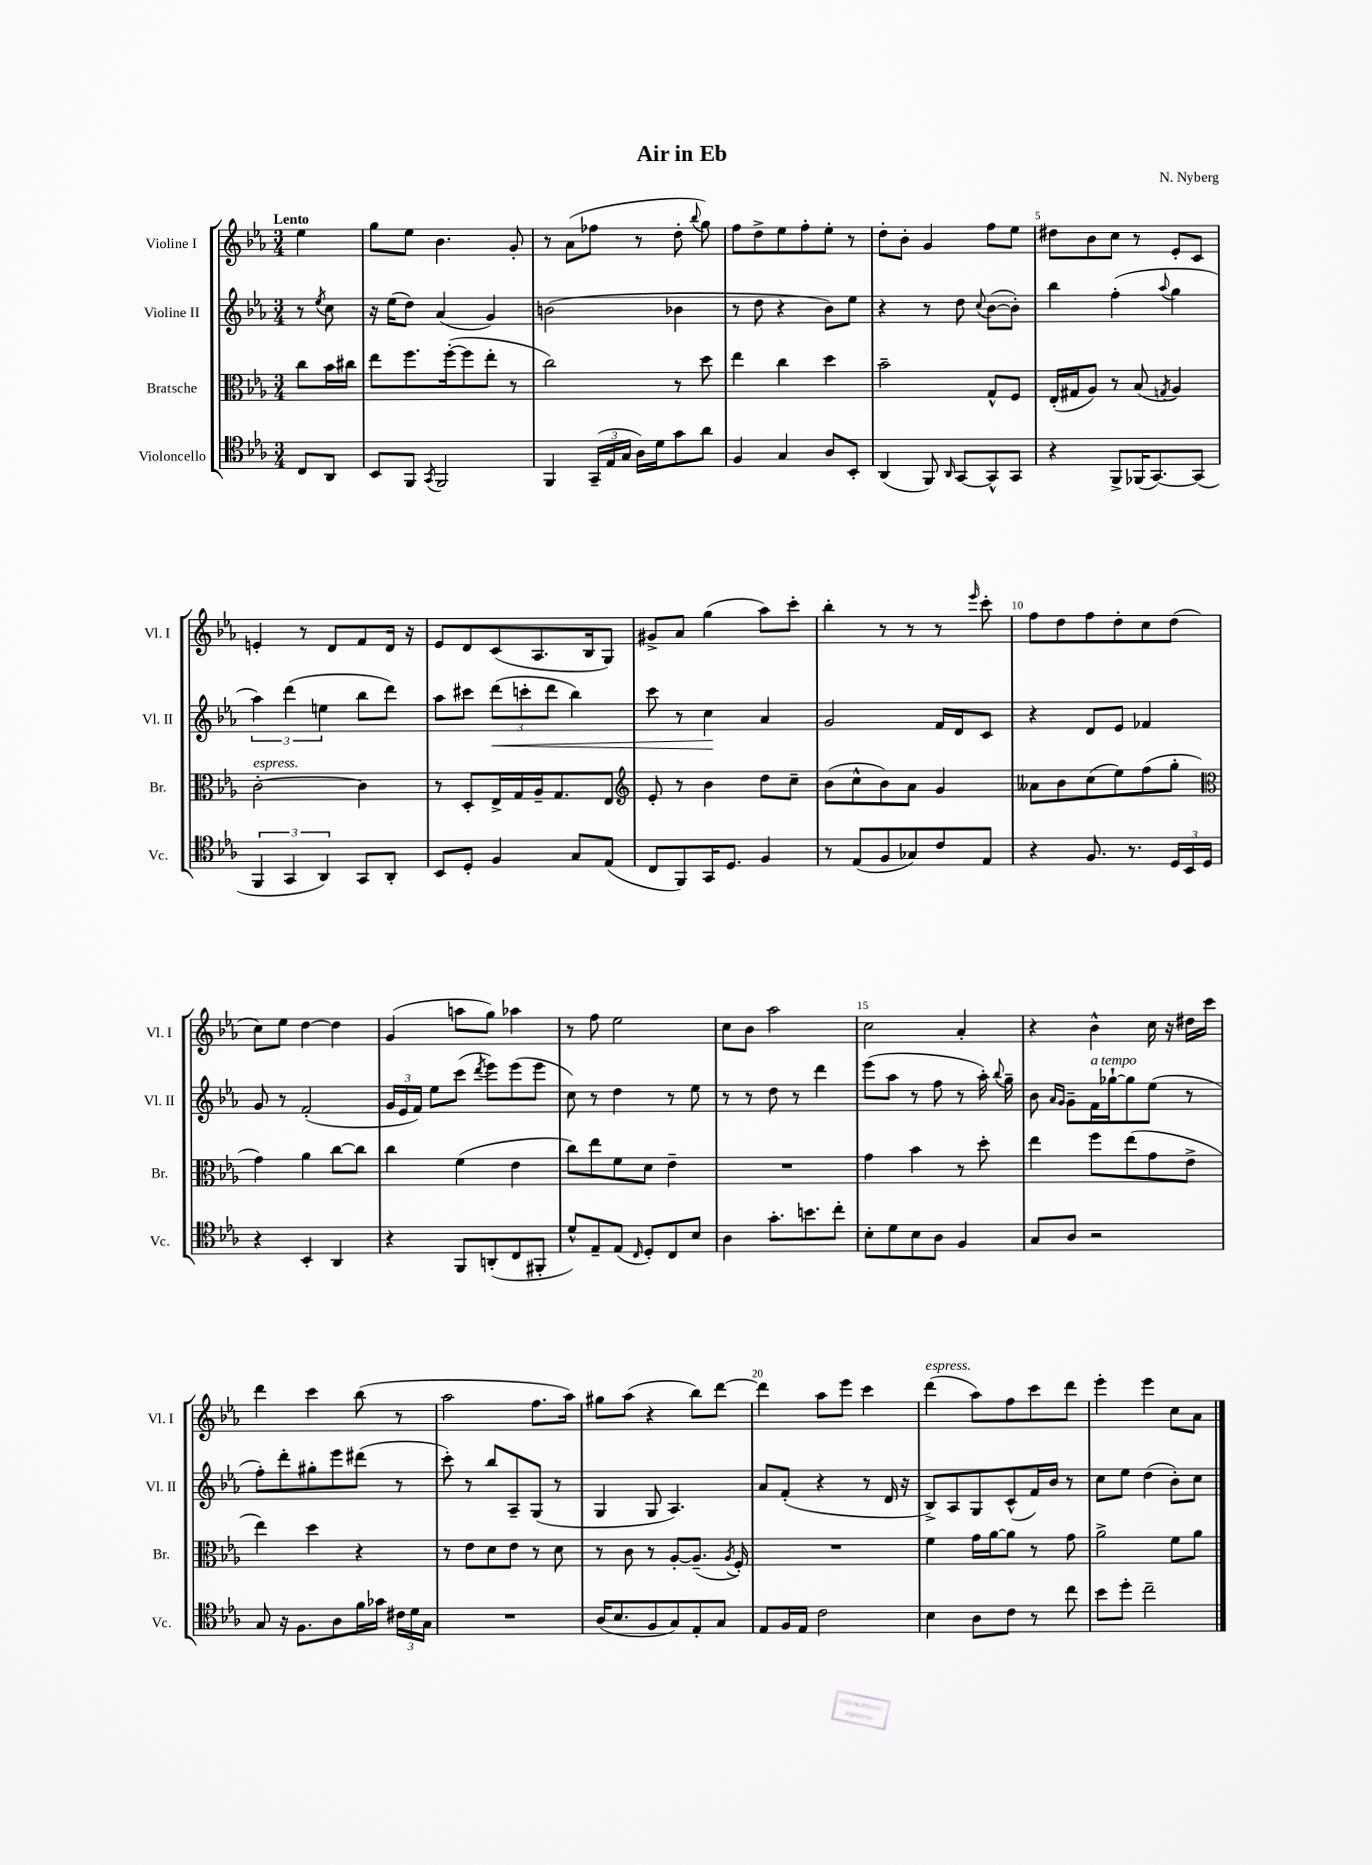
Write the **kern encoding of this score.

**kern	**kern	**kern	**dynam	**kern
*part4	*part3	*part2	*part2	*part1
*staff4	*staff3	*staff2	*staff2	*staff1
*I"Violoncello	*I"Bratsche	*I"Violine II	*	*I"Violine I
*I'Vc.	*I'Br.	*I'Vl. II	*	*I'Vl. I
*clefC4	*clefC3	*clefG2	*	*clefG2
*k[b-e-a-]	*k[b-e-a-]	*k[b-e-a-]	*	*k[b-e-a-]
*M3/4	*M3/4	*M3/4	*	*M3/4
=	=	=	=	=
!	!	!	!	!LO:TX:a:B:t=Lento
8C/L	8cc\L	8r	.	4ee-\
.	.	8qee-/	.	.
8AA-/J	16b-\L	8cc\	.	.
.	16cc#X\JJ	.	.	.
=1	=1	=1	=1	=1
8BB-/L	8ee-\L	16r	.	8gg\L
.	.	(16ee-\KL	.	.
8FF/J	8.ff\	8dd\J)	.	8ee-\J
8qGG/	.	.	.	.
2FF/	.	(4a-/	.	4.b-\
.	([16ff'\k	.	.	.
.	8ff\]	.	.	.
.	8ee-'\J	4g/)	.	.
.	8r	.	.	8g'/
=2	=2	=2	=2	=2
4FF/	2cc\)	(2bn\	.	8r
.	.	.	.	(8a-\L
(24GG~/LL	.	.	.	8ff-X\J
24E-/	.	.	.	.
24G/JJ	.	.	.	.
16A-\LL)	.	.	.	8r
16d\J	.	.	.	.
8g\	8r	4b-X\	.	8dd'\
.	.	.	.	8qqbb-/
8a-\J	8dd\	.	.	8gg\)
=3	=3	=3	=3	=3
4F/	4ee-\	8r	.	8ff\L
.	.	8dd\	.	8dd^\
4G/	4cc\	4r	.	8ee-\
.	.	.	.	8ff'\
8A-/L	4dd\	8b-\L)	.	8ee-'\J
8BB-'/J	.	8ee-\J	.	8r
=4	=4	=4	=4	=4
(4AA-/	2b-~\	4r	.	8dd'\L
.	.	.	.	8b-'\J
8FF/)	.	8r	.	4g/
16qqAA-/	.	.	.	.
[8GG/L	.	8dd\	.	.
.	.	8qqcc/	.	.
8GG^^/]	8G^^/L	([8b-\L	.	8ff\L
8GG/J	8F/J	8b-'\J])	.	8ee-\J
=5	=5	=5	=5	=5
4r	(16E-'/LL	4bb-\	.	8dd#X\L
.	16G#X/J	.	.	.
.	8A-/J)	.	.	8b-\
8FF^/L	8r	(4ff'\	.	8cc\J
(16FF-X/K	(8B-/	.	.	8r
[8.GG/)	.	.	.	.
.	8qGn/	8qqaa-/	.	.
.	4A-/)	4gg\	.	8e-'/L
(8GG/J]	.	.	.	8c/J
!!LO:LB:g=z
=6	=6	=6	=6	=6
!	!LO:TX:a:i:t=espress.	!	!	!
6FF/	[2c'\	6aa-\)	.	4en'/
6GG/	.	(6ddd\	.	.
.	.	.	.	8r
6AA-/)	.	6een\	.	.
.	.	.	.	8d/L
8GG/L	4c\]	8bb-\L	.	8f/
8AA-'/J	.	8ddd\J)	.	16d/Jk
.	.	.	.	16r
=7	=7	=7	=7	=7
8BB-/L	8r	8aa-\L	.	8e-/L
8D'/J	8D'/L	8ccc#X\J	.	8d/
!	!	!	!LO:HP:b	!
4F/	16E-^/L	(12ddd\L	<	(8c/
.	16G/	.	.	.
.	.	12cccn'\	.	.
.	16A-~/J	.	.	8.A-/
.	.	12ddd\J	.	.
.	8.G/	.	.	.
8G/L	.	4bb-\)	.	.
.	.	.	.	16B-/k
(8E-/J	8E-/J	.	.	8G/J)
=8	=8	=8	=8	=8
*	*clefG2	*	*	*
8C/L	8e-'/	8ccc\	.	8g#X^/L
8FF/)	8r	8r	.	8a-/J
16GG/K	4b-\	4cc\	.	(4gg\
8.D/J	.	.	.	.
4F/	8dd\L	4a-/	[	8aa-\L)
.	8cc~\J	.	.	8ccc'\J
=9	=9	=9	=9	=9
8r	(8b-\L	2g/	.	4bb-'\
(8E-/L	8cc^^\	.	.	.
8F/	8b-\)	.	.	8r
8G-X/)	8a-\J	.	.	8r
8c/	4g/	16f/LL	.	8r
.	.	16d/J	.	.
.	.	.	.	16qqeee-/
8E-/J	.	8c/J	.	8ccc'\
=10	=10	=10	=10	=10
4r	8a--X\L	4r	.	8ff\L
.	8b-\	.	.	8dd\
8.F/	(8cc\	8d/L	.	8ff\
.	8ee-\)	8e-/J	.	8dd'\
8.r	.	.	.	.
.	(8ff\	4f-X/	.	8cc\
24D/LL	8gg'\J	.	.	(8dd\J
24BB-/	.	.	.	.
24D/JJ	.	.	.	.
!!LO:LB:g=z
=11	=11	=11	=11	=11
*	*clefC3	*	*	*
4r	4g\)	8g/	.	8cc\L)
.	.	8r	.	8ee-\J
4BB-'/	4a-\	(2f'/	.	[4dd\
4AA-/	[8cc\L	.	.	4dd\]
.	8cc\J]	.	.	.
=12	=12	=12	=12	=12
4r	4cc\	24g/LL	.	(4g/
.	.	24e-/	.	.
.	.	24f/JJ)	.	.
.	.	8ee-\L	.	.
8FF/L	(4f\	(8ccc\J	.	8aan\L
.	.	8qddd/	.	.
(8AAn'/	.	8eee-\L)	.	8gg\J)
8C/	4e-\	(8eee-\	.	4aa-X\
8FF#X'/J	.	8eee-\J	.	.
=13	=13	=13	=13	=13
8d^^/L)	8cc\L)	8cc\)	.	8r
8E-~/	8ee-\	8r	.	8ff\
(8E-/J	8f\	4dd\	.	2ee-\
16qqC/	.	.	.	.
8D'/L)	8d\J	.	.	.
8C/	4e-~\	8r	.	.
8B-/J	.	8ee-\	.	.
=14	=14	=14	=14	=14
4A-\	2.r	8r	.	8cc\L
.	.	8r	.	8b-\J
8.g'\L	.	8dd\	.	2aa-\
.	.	8r	.	.
8.bn\	.	.	.	.
.	.	4ddd\	.	.
8cc'\J	.	.	.	.
=15	=15	=15	=15	=15
8B-'\L	4g\	(8eee-\L	.	2cc\
8d\	.	8aa-\J	.	.
8B-\	4b-\	8r	.	.
8A-\J	.	8ff\	.	.
4F/	8r	8r	.	4a-'/
.	8dd'\	16aa-'\)	.	.
.	.	8qqbb-/	.	.
.	.	16gg~\	.	.
=16	=16	=16	=16	=16
8G/L	4ee-\	8b-\	.	4r
.	.	16qqa-/LL	.	.
.	.	16qqg/JJ	.	.
8A-/J	.	8g~\L	.	.
!	!	!LO:TX:a:i:t=a tempo	!	!
2r	8ff\L	16f\L	.	4b-^^\
.	.	[16gg-X`\J	.	.
.	(8ee-\	8gg-\]	.	.
.	8g\	(8ee-\J	.	16cc\
.	.	.	.	16r
.	8e-^\J	8r	.	16dd#X\LL
.	.	.	.	16ccc\JJ
!!LO:LB:g=z
=17	=17	=17	=17	=17
8G/	4ee-\)	8ff'\L)	.	4ddd\
16r	.	8ddd'\	.	.
8.F\L	.	.	.	.
.	4dd\	8gg#X'\	.	4ccc\
8A-\	.	8eee-\	.	.
16f\L	4r	(8ddd#X\J	.	(8bb-\
16g-X\JJ	.	.	.	.
24c#X\LL	.	8r	.	8r
24d\	.	.	.	.
24G\JJ	.	.	.	.
=18	=18	=18	=18	=18
2.r	8r	8ccc'\)	.	2aa-\
.	8e-\L	8r	.	.
.	8d\	8bb-/L	.	.
.	8e-\J	8A-~/	.	.
.	8r	(8G/J	.	8.ff\L
.	8d\	8r	.	.
.	.	.	.	16aa-\Jk)
=19	=19	=19	=19	=19
(16A-/KL	8r	4G/	.	8gg#X\L
8.B-/	.	.	.	.
.	8c\	.	.	(8aa-\J
8F/	8r	8G/	.	4r
8G/)	[8A-'/L	4.A-/)	.	.
8E-'/	(8.A-~/J]	.	.	8bb-\L)
8G/J	.	.	.	[8ddd\J
.	8qA-/	.	.	.
.	16F'/)	.	.	.
=20	=20	=20	=20	=20
8E-/L	2.r	8a-/L	.	4ddd\]
16F/L	.	(8f'/J	.	.
16E-/JJ	.	.	.	.
2c\	.	4r	.	8aa-\L
.	.	.	.	8eee-\J
.	.	8r	.	4ccc\
.	.	16d/	.	.
.	.	16r	.	.
=21	=21	=21	=21	=21
!	!	!	!	!LO:TX:a:i:t=espress.
4B-\	4f\	8B-^/L)	.	(4ddd\
.	.	8A-/	.	.
8A-\L	16g\LL	8G/	.	8aa-\L)
.	[16a-\J	.	.	.
8c\J	8a-\J]	(8c^^/	.	8ff\
8r	8r	16f/L)	.	8ccc\
.	.	16b-/JJ	.	.
8cc\	8g\	8r	.	8ddd\J
=22	=22	=22	=22	=22
8b-\L	2a-^\	8cc\L	.	4eee-'\
8dd'\J	.	8ee-\J	.	.
2cc~\	.	(4dd\	.	4eee-\
.	8f\L	8b-'\L)	.	8cc\L
.	8a-\J	8cc\J	.	8a-\J
==	==	==	==	==
*-	*-	*-	*-	*-
